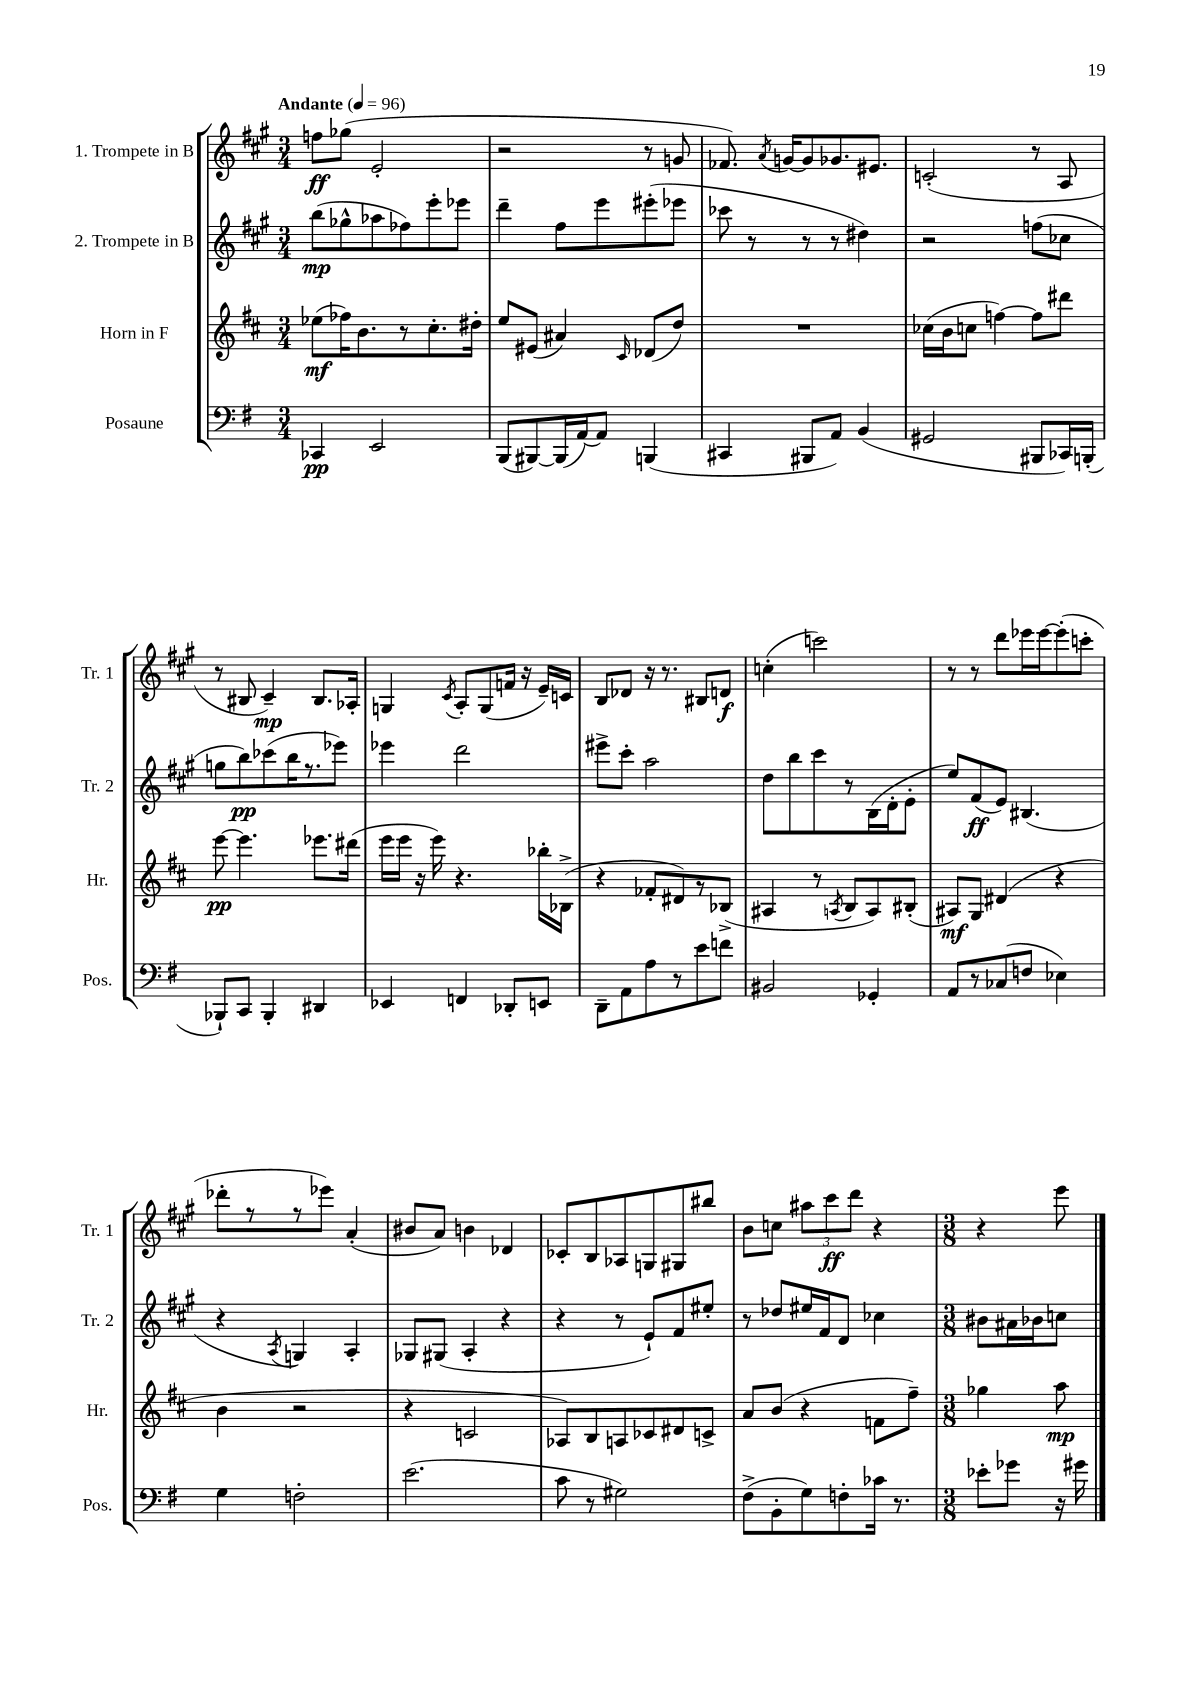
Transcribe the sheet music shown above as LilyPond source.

<<
\new StaffGroup <<
\new Staff = "s0" \with { instrumentName = "1. Trompete in B" shortInstrumentName = "Tr. 1" } {
    \clef treble \key a \major \numericTimeSignature \time 3/4 \tempo "Andante" 4 = 96
    \autoBeamOff f''8[\ff ges''8]( e'2-. |
    r2 r8 g'8 |
    fes'8.) \acciaccatura { a'8 } g'16[~ g'8 ges'8. eis'8.] |
    c'2-.( r8 a8 |
    r8 bis8 cis'4--\mp) bis8.[ aes16]-. |
    g4 \acciaccatura { cis'8 } a8[-. g8( f'16] r16 e'16[--) c'16] |
    b8[ des'8] r16 r8. bis8[ d'8]\f |
    c''4-.( c'''2) |
    r8 r8 d'''8[ ees'''16 ees'''16~ ees'''8-.( c'''8]-. |
    des'''8[-. r8 r8 ees'''8]) a'4-.( |
    bis'8[ a'8]) b'4 des'4 |
    ces'8[-. b8 aes8 g8 gis8 bis''8] |
    b'8[ c''8] \tuplet 3/2 { ais''8[ cis'''8\ff d'''8] } r4 |
    \numericTimeSignature \time 3/8 r4 e'''8 \bar "|." |
}
\new Staff = "s1" \with { instrumentName = "2. Trompete in B" shortInstrumentName = "Tr. 2" } {
    \clef treble \key a \major \numericTimeSignature \time 3/4
    \autoBeamOff b''8[\mp( ges''8-^ aes''8 fes''8) e'''8-. ees'''8] |
    d'''4-- fis''8[ e'''8 eis'''8-.( ees'''8] |
    ces'''8 r8 r8 r8 dis''4) |
    r2 f''8[( ces''8] |
    g''8[ b''8\pp) ces'''8( b''16 r8. ees'''8]) |
    ees'''4 d'''2 |
    eis'''8[-> cis'''8]-. a''2 |
    d''8[ b''8 cis'''8 r8 b16( d'16-. e'8]-. |
    e''8[) fis'8\ff( e'8]) bis4.( |
    r4 \acciaccatura { a8 } g4) a4-. |
    ges8[ gis8]( a4-. r4 |
    r4 r8 e'8[-!) fis'8 eis''8]-. |
    r8 des''8[ eis''16 fis'16 d'8] ces''4 |
    \numericTimeSignature \time 3/8 bis'8[ ais'16 bes'16 c''8] \bar "|." |
}
\new Staff = "s2" \with { instrumentName = "Horn in F" shortInstrumentName = "Hr." } {
    \clef treble \key d \major \numericTimeSignature \time 3/4
    \autoBeamOff ees''8[\mf( fes''16) b'8. r8 cis''8.-. dis''16]-. |
    e''8[ eis'8]( ais'4) \grace { cis'16 } des'8[( d''8]) |
    R2. |
    ces''16[( b'16 c''8] f''4~) f''8[ dis'''8] |
    e'''8~\pp e'''4. ees'''8.[ dis'''16]( |
    e'''16[ e'''16] r16 e'''16) r4. bes''16[-. bes16]->( |
    r4 fes'8[-. dis'8) r8 bes8]->( |
    ais4 r8 \acciaccatura { a8 } b8[ a8) bis8]-.( |
    ais8[\mf) g8] dis'4( r4 |
    b'4 r2 |
    r4 c'2 |
    aes8[) b8 a8 ces'8 dis'8 c'8]-> |
    a'8[ b'8]( r4 f'8[ fis''8]--) |
    \numericTimeSignature \time 3/8 ges''4 a''8\mp \bar "|." |
}
\new Staff = "s3" \with { instrumentName = "Posaune" shortInstrumentName = "Pos." } {
    \clef bass \key g \major \numericTimeSignature \time 3/4
    \autoBeamOff ces,4\pp e,2 |
    b,,8[( bis,,8~) bis,,16( a,16~) a,8] b,,4( |
    cis,4 bis,,8[ a,8]) b,4( |
    gis,2 bis,,8[ ces,16) b,,16]-.( |
    bes,,8[-!) c,8] bes,,4-. dis,4 |
    ees,4 f,4 des,8[-. e,8] |
    d,8[-- a,8 a8 r8 e'8 f'8] |
    bis,2 ges,4-. |
    a,8[ r8 ces8( f8] ees4) |
    g4 f2-. |
    e'2.( |
    c'8 r8 gis2) |
    fis8[->( b,8-. g8) f8-. ces'16] r8. |
    \numericTimeSignature \time 3/8 ees'8[-. ges'8] r16 gis'16 \bar "|." |
}
>>
>>
\layout { \context { \Score \remove "Bar_number_engraver" } }
